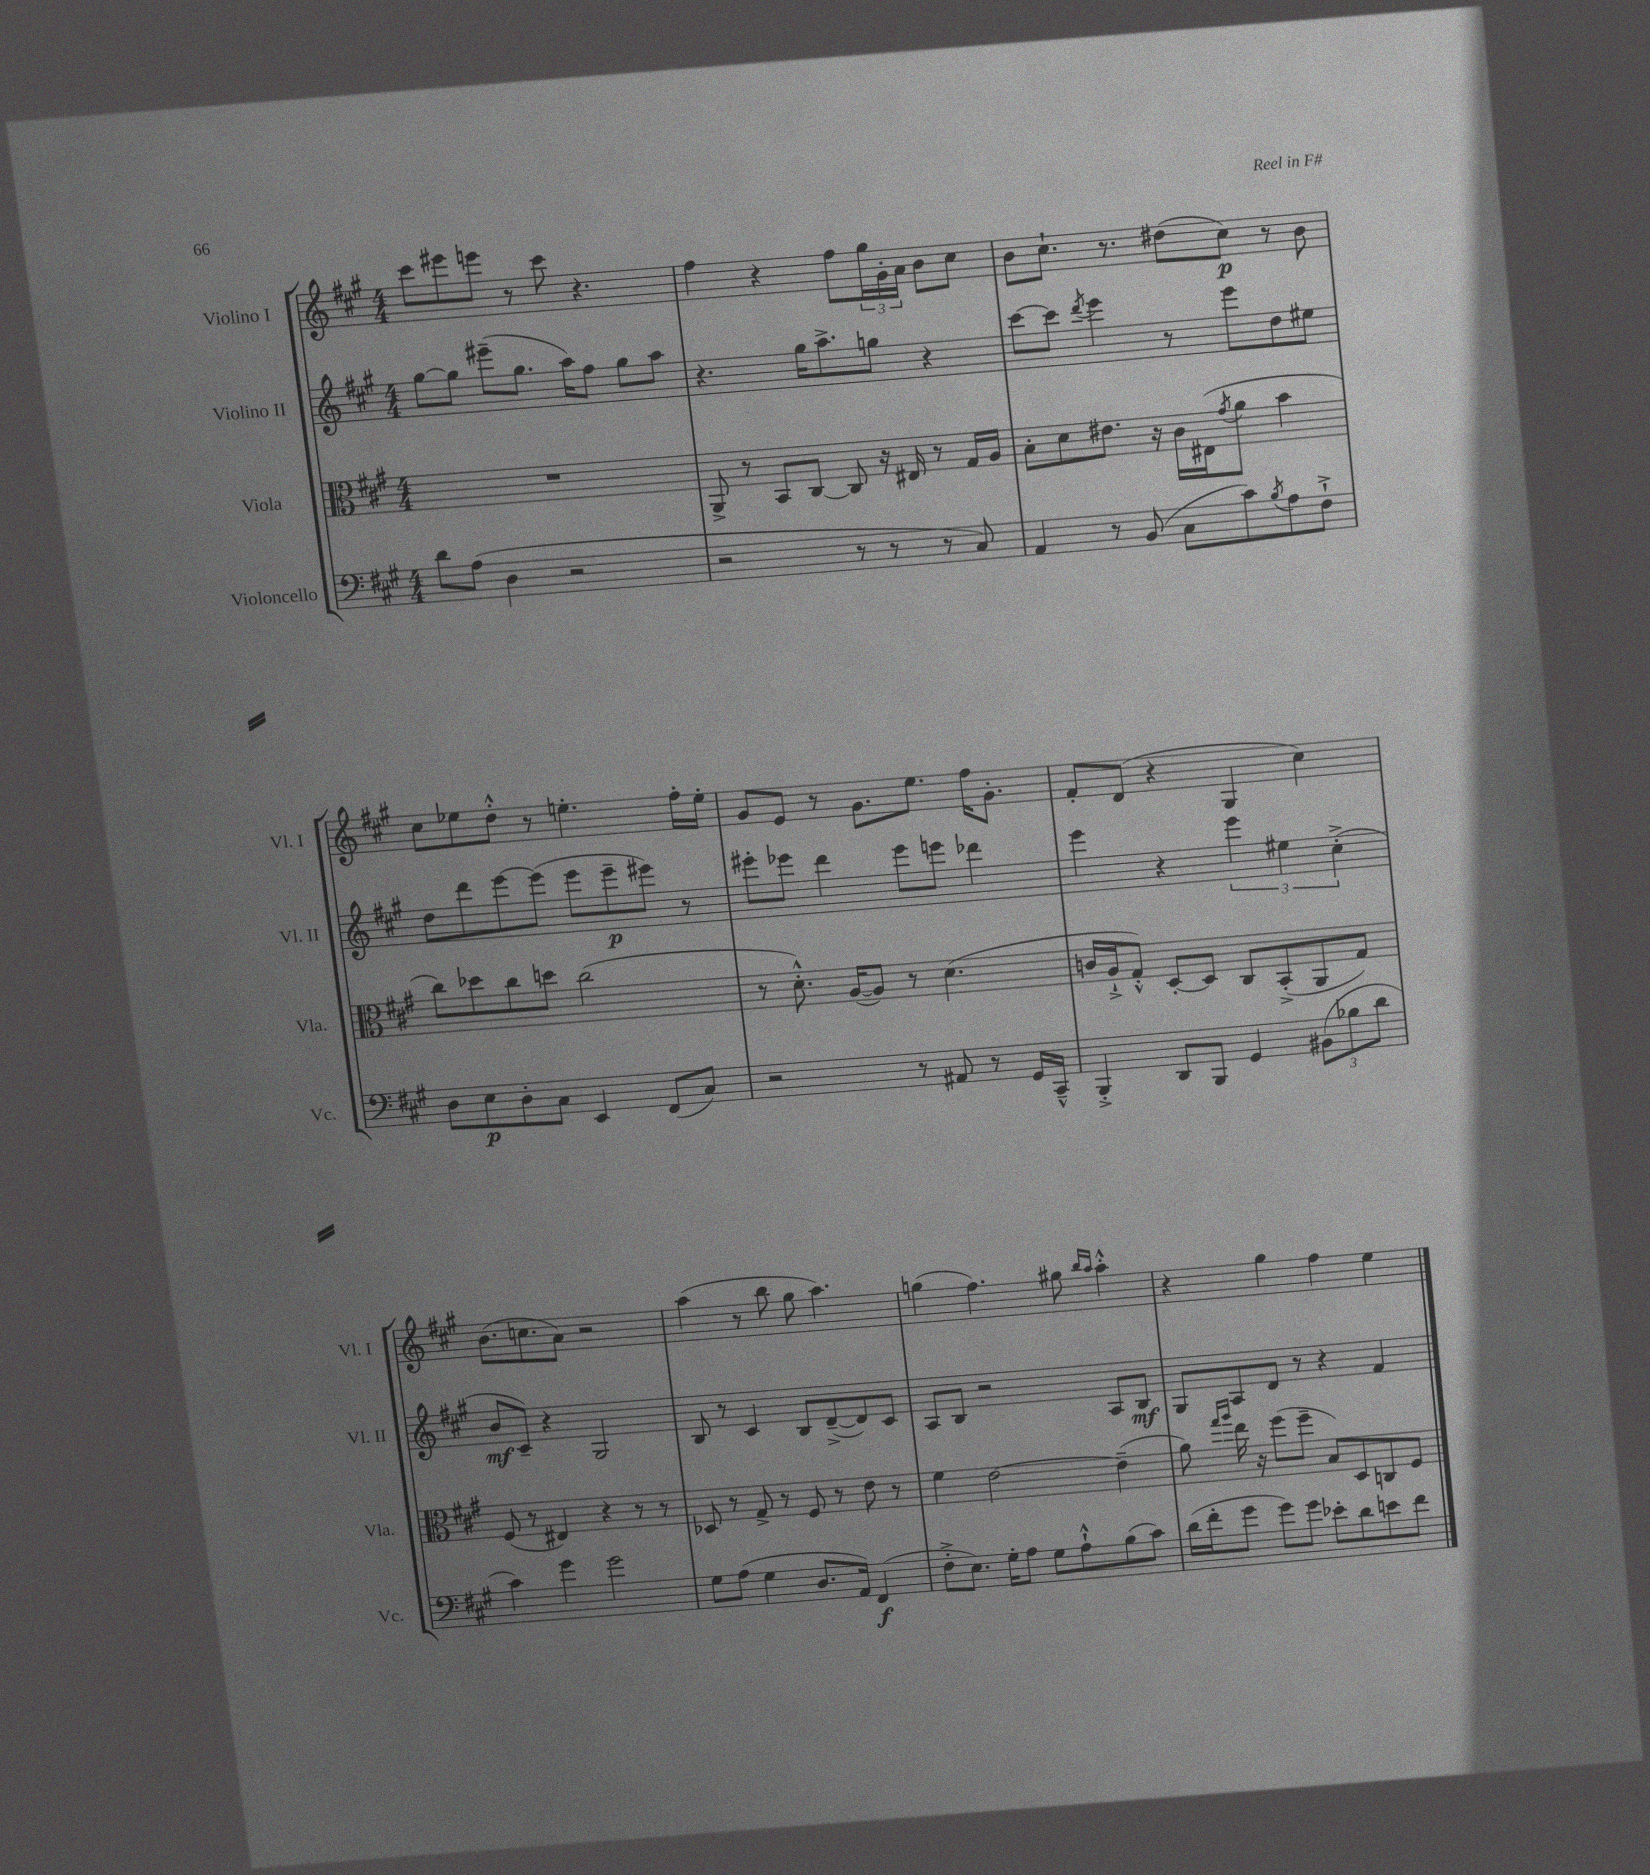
<<
\new StaffGroup <<
\new Staff = "s0" \with { instrumentName = "Violino I" shortInstrumentName = "Vl. I" } {
    \clef treble \key a \major \numericTimeSignature \time 4/4
    cis'''8 eis'''8 e'''8 r8 cis'''8 r4. |
    fis''4 r4 fis''8 \tuplet 3/2 { gis''16 gis'16-. a'16 } b'8 cis''8 |
    b'8 cis''8.-! r8. dis''8( cis''8\p) r8 b'8 |
    cis''8 ees''8 d''8-.-^ r8 e''4.-. fis''16-. e''16-. |
    gis'8 e'8 r8 gis'8. e''8. fis''16 gis'8.-. |
    fis'8-. d'8( r4 gis4 cis''4) |
    b'8.( c''8. a'8) r2 |
    a''4( r8 b''8 gis''8 a''4.) |
    g''4( fis''4.) gis''8 \grace { b''16 a''16 } a''4-.-^ |
    r4 gis''4 fis''4 e''4 \bar "|." |
}
\new Staff = "s1" \with { instrumentName = "Violino II" shortInstrumentName = "Vl. II" } {
    \clef treble \key a \major \numericTimeSignature \time 4/4
    gis''8~ gis''8 eis'''8--( gis''8. a''16) fis''8 gis''8 a''8 |
    r4. gis''16 a''8.-> g''8 r4 |
    cis'''8~ cis'''8 \acciaccatura { d'''8 } e'''4 r8 e'''8 d''8 eis''8 |
    d''8 d'''8 e'''8~ e'''8( e'''8 e'''8--\p eis'''8) r8 |
    eis'''8-. ees'''8 d'''4 ees'''8 e'''8 des'''4 |
    e'''4 r4 \tuplet 3/2 { e'''4 eis''4 cis''4-.->( } |
    b'8\mf cis'8--) r4 gis2 |
    b8 r8 cis'4 b8 d'8~--->( d'8) cis'8 |
    a8 b8 r2 a8 b8\mf |
    gis8 a8 d'8 r8 r4 fis'4 \bar "|." |
}
\new Staff = "s2" \with { instrumentName = "Viola" shortInstrumentName = "Vla." } {
    \clef alto \key a \major \numericTimeSignature \time 4/4
    R1 |
    a,8-> r8 b,8 cis8~ cis8 r16 eis16 r8 gis16 a16 |
    b8-. d'8 eis'8. r16 cis'16 eis16( \acciaccatura { gis'8 } a'8 b'4 |
    cis''8) des''8 cis''8 d''8 cis''2( |
    r8 d'8.-.-^) a16~( a8) r8 d'4.( |
    c'16 a16-!-> gis8-.-^) d8~-. d8 cis8 b,8-.->( a,8 gis8) |
    fis8( r8 eis4) r4 r8 r8 |
    des8 r8 gis8-> r8 fis8 r8 e'8 r8 |
    fis'4 e'2~ e'4--( |
    a'8) \grace { gis''16 a''16 } e''16 r16 fis''8( fis''8-- b8) d8 c8 fis8 \bar "|." |
}
\new Staff = "s3" \with { instrumentName = "Violoncello" shortInstrumentName = "Vc." } {
    \clef bass \key a \major \numericTimeSignature \time 4/4
    d'8 a8( d4 r2 |
    r2 r8 r8 r8 cis8) |
    a,4 r8 b,8( cis8 cis'8) \acciaccatura { b8 } a8 fis8-!-> |
    d8 e8\p d8-. cis8 e,4 fis,8( cis8) |
    r2 r8 ais,8 r8 gis,16 cis,16---^ |
    b,,4-.-> d,8 b,,8 gis,4 \tuplet 3/2 { bis,8( bes8 d'8 } |
    cis'4) gis'4 gis'2 |
    gis8 a8( gis4 d8. a,16) fis,4\f( |
    fis8-.-> e8.) gis16-. a8 gis8 a8-!-^ b8( cis'8) |
    d'16( fis'16-. gis'8 gis'8) gis'8 ees'8-. d'8 e'8 fis'8 \bar "|." |
}
>>
>>
\layout { \context { \Score \remove "Bar_number_engraver" } }
